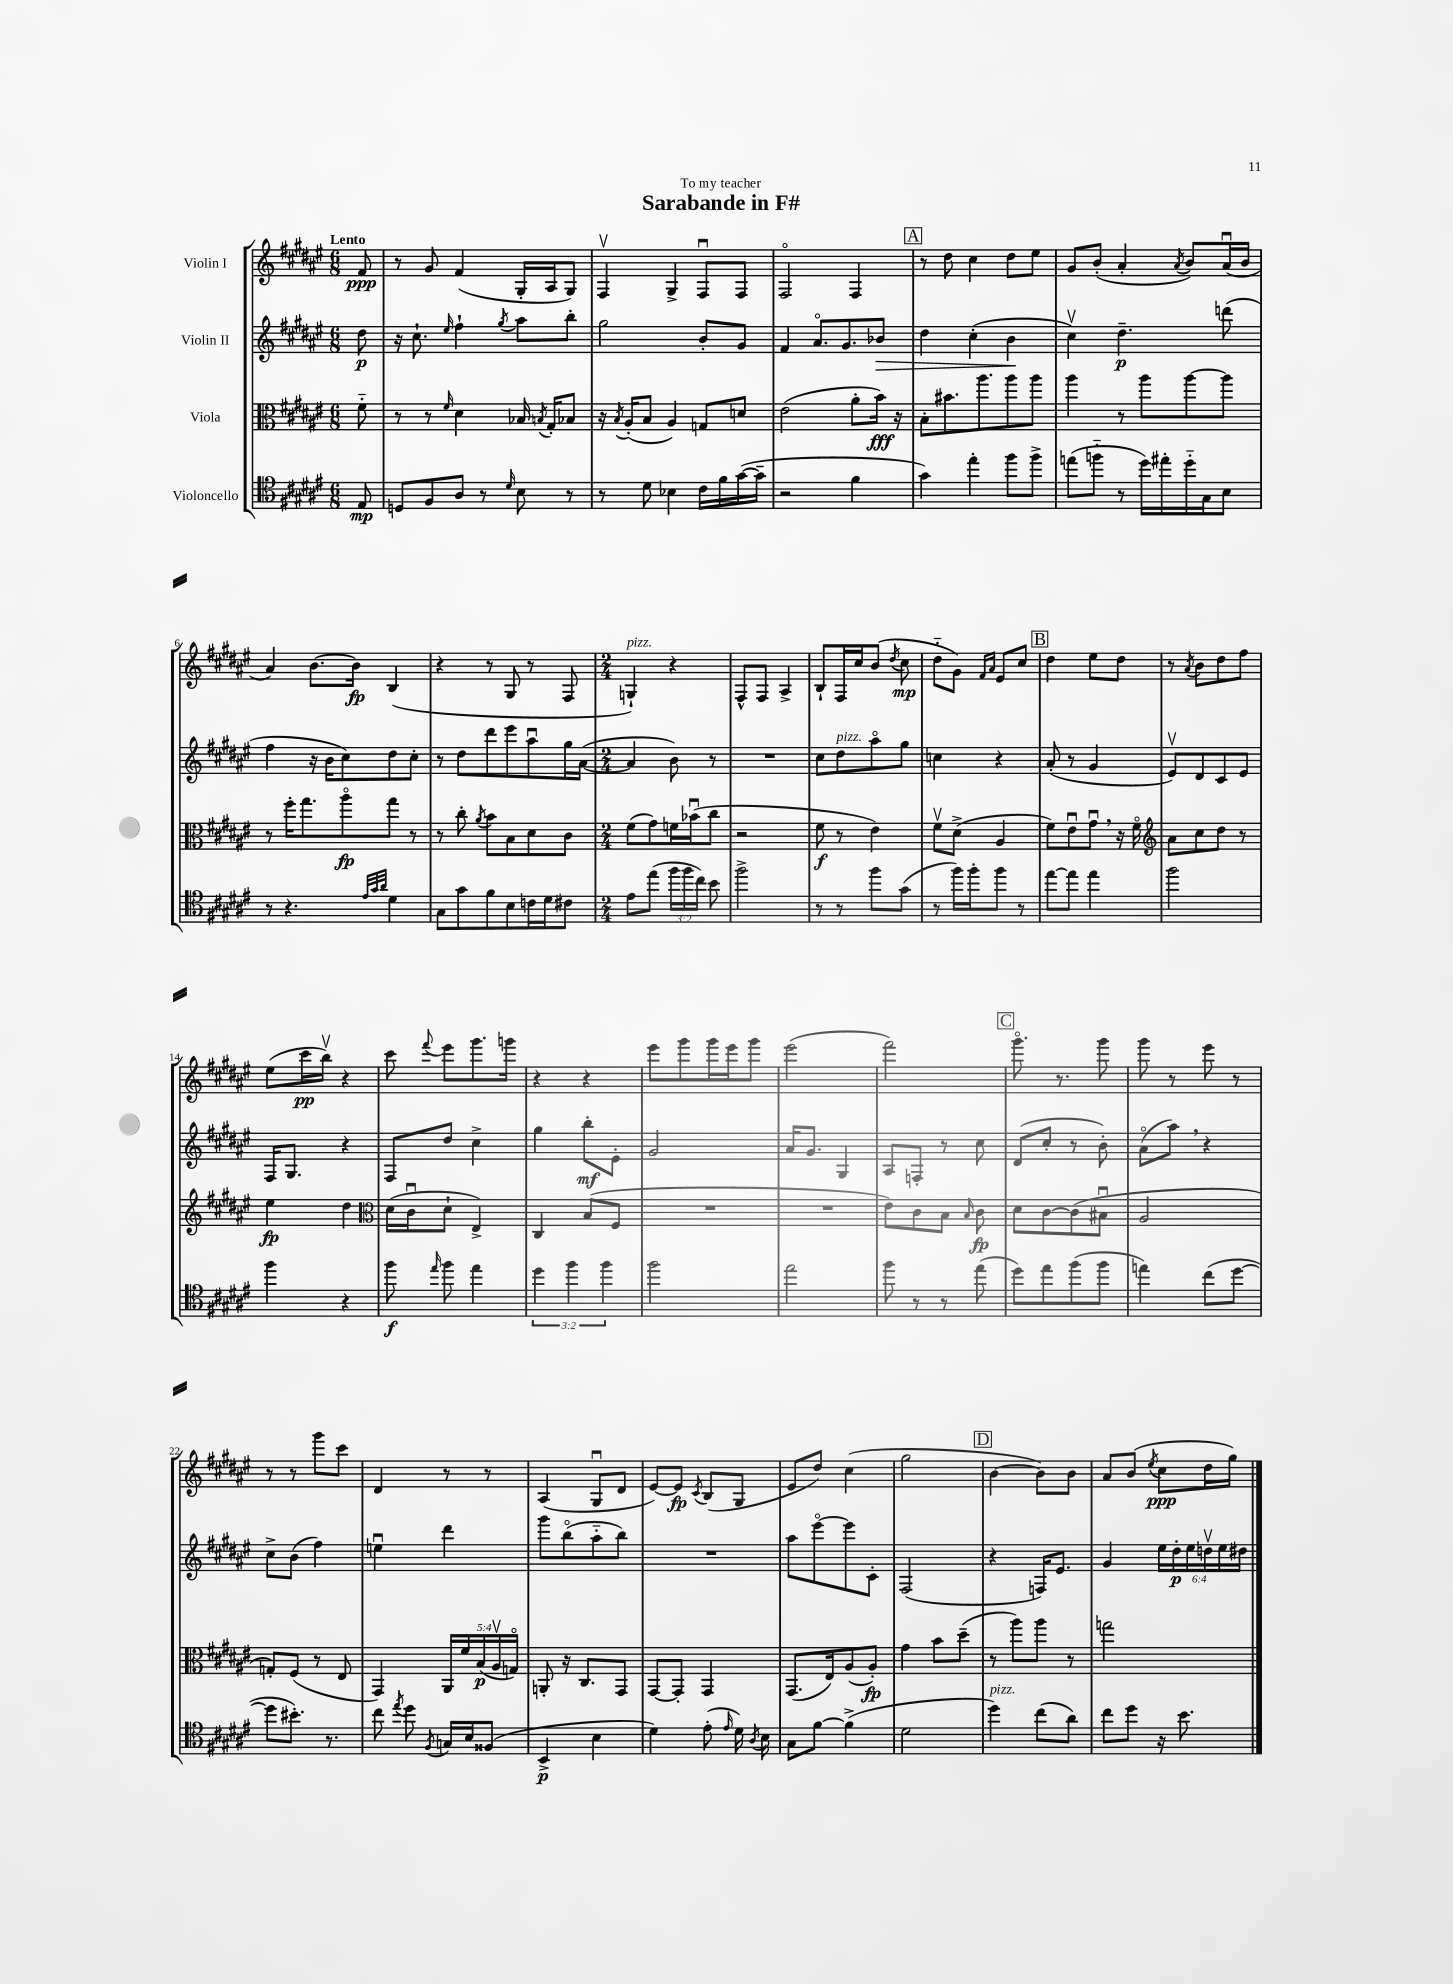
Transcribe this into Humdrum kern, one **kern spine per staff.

**kern	**kern	**kern	**kern
*staff4	*staff3	*staff2	*staff1
*clefC4	*clefC3	*clefG2	*clefG2
*k[f#c#g#d#a#e#]	*k[f#c#g#d#a#e#]	*k[f#c#g#d#a#e#]	*k[f#c#g#d#a#e#]
*M6/8	*M6/8	*M6/8	*M6/8
8E#	8f#'~	8dd#	8f#
=	=	=	=
8D	8r	16r	8r
.	.	8.cc#`	.
8F#	8r	.	8g#
.	16qqf#	16qqee#	.
8A#	4d#	4ff#`	(4f#
8r	.	.	.
16qqd#	.	8qgg#	.
8B	16B-	8aa#	16G#'
.	8qB	.	.
.	16G#'	.	16A#
8r	8B-	8bb'	8G#)
=	=	=	=
8r	16r	2gg#	4F#v
.	8qB	.	.
.	(16A#'	.	.
8d#	8B	.	.
4B-	4A#)	.	4G#^
16c#	8G	8b'	8F#u
16f#	.	.	.
([16g#	8d	8g#	8F#
16g#~]	.	.	.
=	=	=	=
2r	(2e#	4f#	2F#o
.	.	8.a#o	.
.	.	8.g#	.
4f#	8a#'	.	4F#
.	16b)	8b-	.
.	16r	.	.
=	=	=	=
4g#)	8B'	4dd#	8r
.	8.b#	.	8dd#
4ee#'	.	(4cc#'	4cc#
.	8.aa#	.	.
8ff#	8aa#	4b	8dd#
8ff#^	8aa#	.	8ee#
=	=	=	=
(8ee	4aa#	4cc#v)	8g#
8ff'~	.	.	(8b'
8r	8r	4.dd#~	4a#'
16dd#)	8aa#	.	.
16ee#'	.	.	.
.	.	.	8qa#
16dd#'~	[8aa#	.	8b)
16G#	.	.	.
8B	8aa#]	(8ddd	(16a#u
.	.	.	16b
=	=	=	=
8r	8r	4ff#	4a#)
4.r	16ff#'	.	.
.	8.gg#	.	.
.	.	16r	[8.b
.	.	16b	.
.	8aa#o	8cc#)	.
.	.	.	16b]
32qqe#	.	.	.
32qqg#	.	.	.
32qqa#	.	.	.
4d#	8gg#	8dd#	(4B
.	8r	8cc#'	.
=	=	=	=
8G#	8r	8r	4r
8g#	8cc#'	8dd#	.
.	8qa#	.	.
8f#	8b	8ddd#	8r
8B	8B	8eee#	8G#
16c	8d#	8aa#u	8r
16d#	.	.	.
8c#	8c#	16gg#	8F#
.	.	([16a#	.
=	=	=	=
*M2/4	*M2/4	*M2/4	*M2/4
8e#	(8f#	4a#]	4G`)
(8ee#	8g#)	.	.
24ff#	16f	8b)	4r
24ff#	.	.	.
.	(16b-u	.	.
24cc#)	.	.	.
8b	8cc#	8r	.
=	=	=	=
2ff#^	2r	2r	8F#^^
.	.	.	8F#
.	.	.	4A#^
=	=	=	=
8r	8f#	8cc#	8B`
8r	8r	8dd#	16F#
.	.	.	16cc#
8ff#	4e#)	8aa#o	(8b
.	.	.	8qdd#
(8g#	.	8gg#	8cc#
=	=	=	=
8r	8f#v	4cc	8dd#'~
16ff#)	(8d#^	.	8g#)
16ff#'	.	.	.
.	.	.	16qqf#
.	.	.	16qqa#
8ff#	4A#	4r	8e#
8r	.	.	8cc#
=	=	=	=
[8ee#	8f#)	(8a#'	4dd#
8ee#]	8e#u	8r	.
4ee#	8g#u	4g#	8ee#
.	16r	.	8dd#
.	16f#o	.	.
=	=	=	=
*	*clefG2	*	*
2ff#	8a#	8e#v)	8r
.	.	.	8qa#
.	8cc#	8d#	8b
.	8dd#	8c#	8dd#
.	8r	8e#	8ff#
=	=	=	=
4ff#	4ee#	16F#	(8ee#
.	.	8.G#	.
.	.	.	16ccc#
.	.	.	16bbv)
4r	4dd#	4r	4r
=	=	=	=
*	*clefC3	*	*
8ff#	(16d#	8F#	8ccc#
.	16c#u	.	.
16qqee#	.	.	8qqfff#
8ff#	8d#`	8dd#	8eee#
4ee#	4E#^)	4cc#^	8.ggg#
.	.	.	16ggg
=	=	=	=
6dd#	4C#	4gg#	4r
6ff#	.	.	.
.	(8B	8bb'	4r
6ff#	.	.	.
.	8F#	8e#'	.
=	=	=	=
2ff#	2r	2g#	8eee#
.	.	.	8ggg#
.	.	.	16ggg#
.	.	.	16eee#
.	.	.	8ggg#
=	=	=	=
2ee#	2r	16a#	(2eee#
.	.	8.g#	.
.	.	4G#	.
=	=	=	=
8ff#	8e#)	8A#	2fff#)
8r	8c#	8F'	.
8r	8B	8r	.
.	16qqB	.	.
(8ee#	8c#	8cc#	.
=	=	=	=
8dd#)	8d#	(8d#	8.ggg#o
8ee#	[8c#	8cc#'	.
.	.	.	8.r
(8ff#	(8c#]	8r	.
8ff#	8B#u	8b')	8ggg#
=	=	=	=
4ee)	2A#	(8a#o	8ggg#
.	.	8aa#)	8r
(8cc#	.	4r	8eee#
[8dd#	.	.	8r
=	=	=	=
8dd#]	8G')	8cc#^	8r
8.b#')	(8F#	(8b	8r
.	8r	4ff#)	8ggg#
8.r	.	.	.
.	8E#	.	8ccc#
=	=	=	=
8cc#	4GG#)	4eeu	4d#
8qee#	.	.	.
8dd#	.	.	.
8qF#	.	.	.
16G	20AA#	4ddd#	8r
.	20f#	.	.
16B	.	.	.
.	(20B	.	.
(8F##	.	.	8r
.	20A#v	.	.
.	20Go)	.	.
=	=	=	=
4BB^	8AA'	8ggg#	(4A#
.	16r	(8bbo	.
.	8.C#	.	.
4B	.	8aa#'~	8G#u
.	8GG#	8bb)	8d#
=	=	=	=
4d#)	[8GG#	2r	[8e#)
.	8GG#']	.	8e#]
.	.	.	8qc#
(8e#'	4GG#	.	(8B
16qqe#	.	.	.
16d#)	.	.	8G#
8qA#	.	.	.
16B	.	.	.
=	=	=	=
8G#	(8.GG#	8aa#	8e#
[8f#	.	[8eee#o	8dd#)
.	16E#)	.	.
(4f#^]	(8A#	8eee#]	(4cc#
.	8A#')	8c#'	.
=	=	=	=
2d#	4g#	(2F#	2gg#
.	8b	.	.
.	(8dd#~	.	.
=	=	=	=
4dd#)	8r	4r	[4b
.	8aa#)	.	.
(8cc#	8aa#	16F)	8b])
.	.	8.e#	.
8a#)	8r	.	8b
=	=	=	=
8cc#	2gg	4g#	8a#
8dd#	.	.	(8b
.	.	.	8qee#
16r	.	24ee#	8cc#
.	.	24dd#'	.
8.b	.	.	.
.	.	24ee#	.
.	.	24ddv	16dd#
.	.	24ee#	.
.	.	.	16gg#)
.	.	24dd#	.
==	==	==	==
*-	*-	*-	*-
